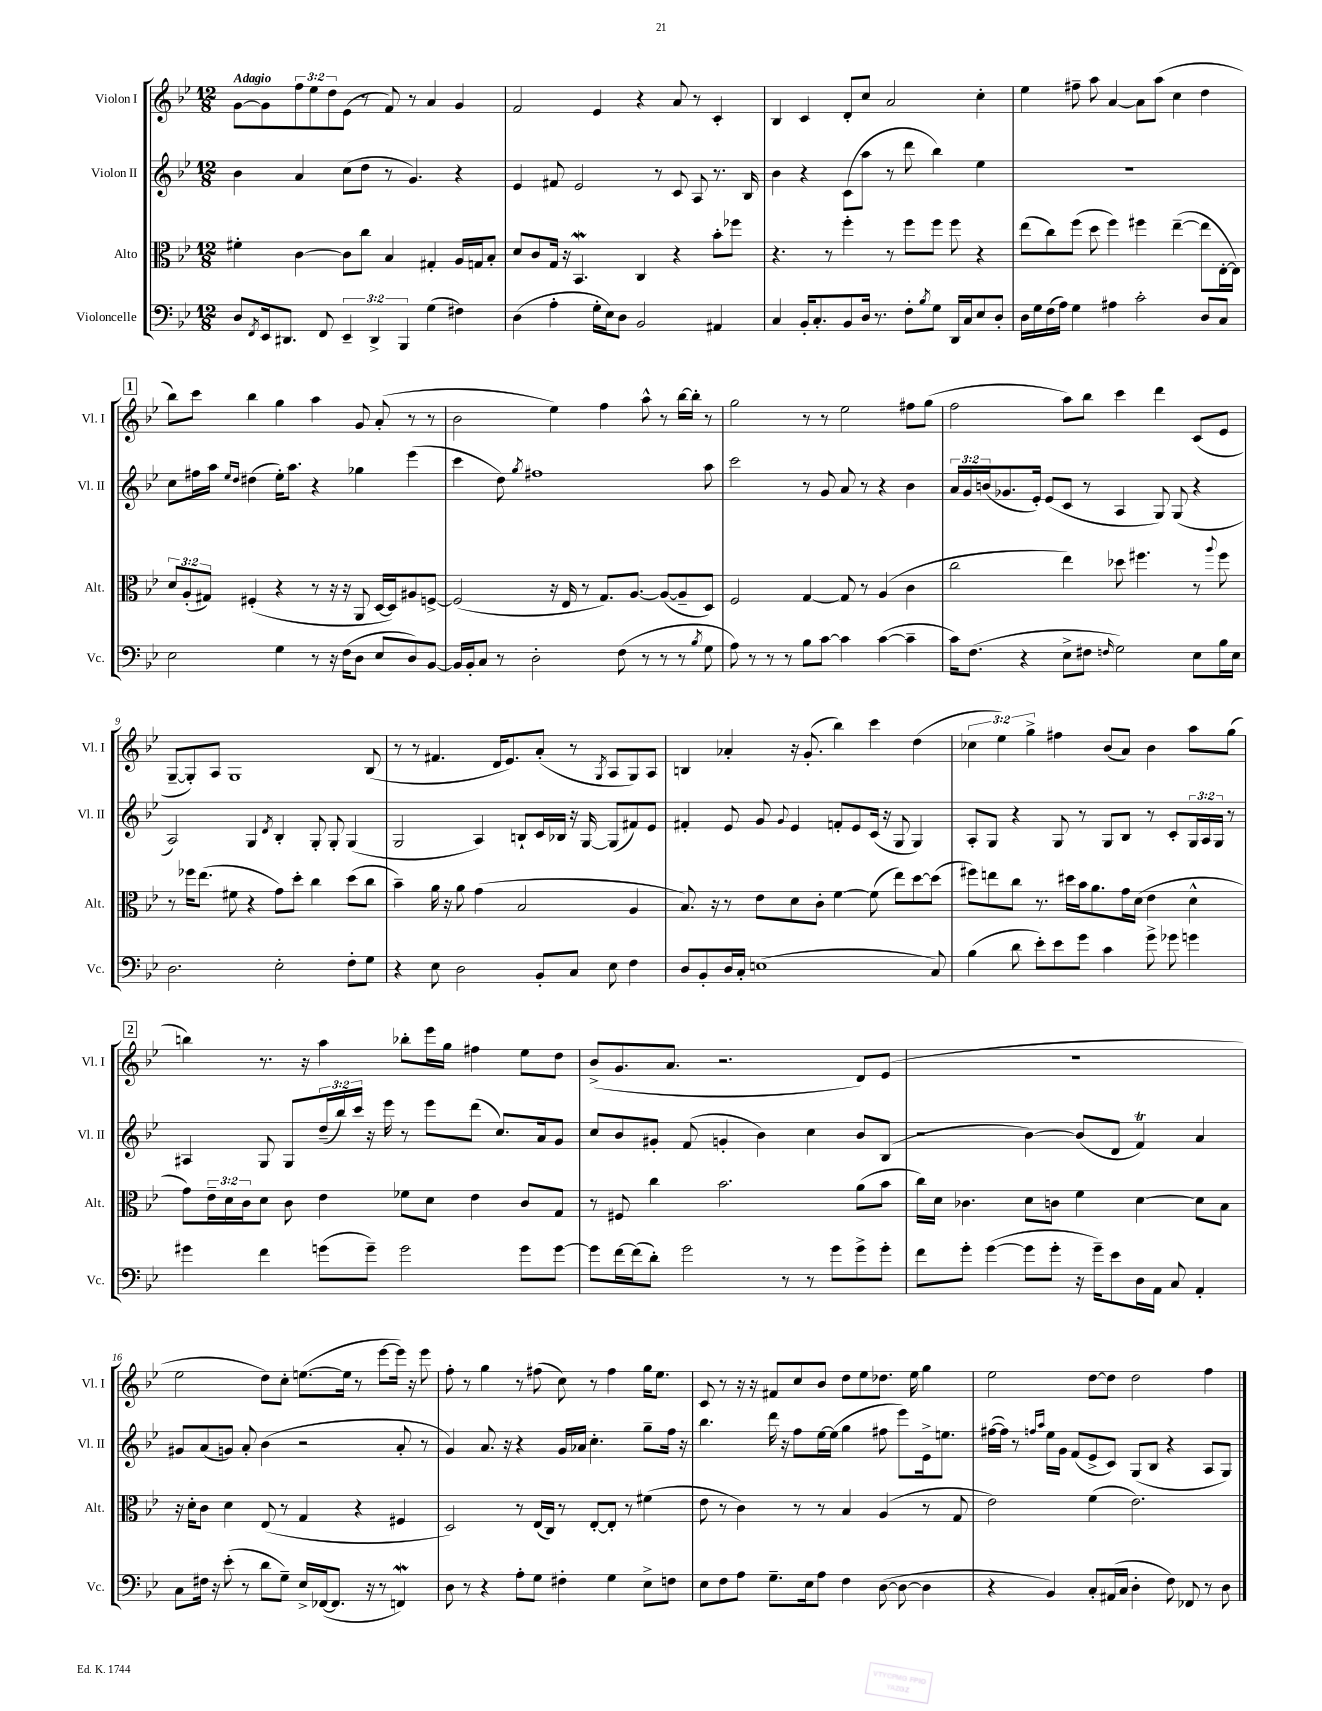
<<
\new StaffGroup <<
\new Staff = "s0" \with { instrumentName = "Violon I" shortInstrumentName = "Vl. I" } {
    \clef treble \key bes \major \numericTimeSignature \time 12/8 \override Staff.TupletNumber.text = #tuplet-number::calc-fraction-text \tempo "Adagio"
    g'8~ g'8 \tuplet 3/2 { f''8 ees''8 d''8 } ees'8( r8 f'8) r8 a'4 g'4 |
    f'2 ees'4 r4 a'8 r8 c'4-. |
    bes4 c'4 d'8-. c''8 a'2 c''4-. |
    ees''4 fis''8-- a''8 a'4~ a'8 a''8( c''4 d''4 |
    \mark \markup { \box "1" } bes''8) c'''8 bes''4 g''4 a''4 g'8 a'8-.( r8 r8 |
    bes'2 ees''4) f''4 a''8-^ r8 bes''16~ bes''16-. r8 |
    g''2 r8 r8 ees''2 fis''8 g''8( |
    f''2 a''8) bes''8 c'''4 d'''4 c'8( ees'8 |
    g8~-- g8-.) a8 g1 bes8( |
    r8 r8 fis'4. d'16 ees'8.) a'8-.( r8 \acciaccatura { g8 } a8 g8) a8 |
    b4 aes'4-. r16 g'8.-.( bes''4) c'''4 d''4( |
    \tuplet 3/2 { ces''4 ees''4) g''4-> } fis''4 bes'8( a'8) bes'4 a''8 g''8( |
    \mark \markup { \box "2" } b''4) r8. r16 a''4 bes''8-. ees'''16 g''16 fis''4 ees''8 d''8 |
    bes'8->( g'8. a'8. r2. d'8) ees'8( |
    R1. |
    ees''2 d''8) c''8-. e''8.~( e''16 r8 ees'''8~ ees'''16) r16 ees'''8 |
    f''8-. r8 g''4 r8 fis''8( c''8) r8 fis''4 g''16 ees''8. |
    c'8 r8 r16 r16 fis'8 c''8 bes'8 d''8 ees''8 des''8. ees''16 g''4 |
    ees''2 d''8~ d''8 d''2 f''4 \bar "|." |
}
\new Staff = "s1" \with { instrumentName = "Violon II" shortInstrumentName = "Vl. II" } {
    \clef treble \key bes \major \numericTimeSignature \time 12/8 \override Staff.TupletNumber.text = #tuplet-number::calc-fraction-text
    bes'4 a'4 c''8( d''8 r8 g'4.) r4 |
    ees'4 fis'8 ees'2 r8 c'8 a8 r8. bes16 |
    bes'4 r4 c'8( a''8 r8 d'''8 bes''4) ees''4 |
    R1. |
    \mark \markup { \box "1" } c''8 fis''16 a''16 \grace { ees''16 d''16 } dis''4( ees''16-.) a''8. r4 ges''4 ees'''4( |
    c'''4 d''8) \acciaccatura { g''8 } fis''1 a''8 |
    c'''2 r8 g'8 a'8 r8 r4 bes'4 |
    \tuplet 3/2 { a'16 g'16 b'16( } ges'8. ees'16-.) ees'8( c'8 r8 a4 g8) g8( r4 |
    a2) g4 \acciaccatura { d'8 } bes4-. g8-. g8-. g4( |
    g2 a4) b8-! c'16 bes16 r16 g16~ g8( fis'8) ees'8 |
    fis'4-. ees'8 g'8 \appoggiatura { g'8 } ees'4 f'8-. ees'8 c'16( r16 g8 g4) |
    a8-. g8 r4 g8 r8 g8 bes8 r8 c'8-. \tuplet 3/2 { g16 a16 g16 } r8 |
    \mark \markup { \box "2" } ais4 g8 g8 \tuplet 3/2 { d''16--( bes''16) c'''16 } r16 ees'''16 r8 ees'''8 d'''8( c''8.) a'16 g'8 |
    c''8 bes'8 gis'8-. f'8( g'4-. bes'4) c''4 bes'8 bes8( |
    r2 bes'4~) bes'8( d'8 f'4\trill) a'4 |
    gis'8 a'8( g'8) a'8-. bes'4( r2 a'8-. r8 |
    g'4) a'8. r16 r4 g'16 aes'16 c''4.-. g''8-- f''16 r16 |
    bes''4. d'''16 r16 f''8 ees''16~ ees''16( g''4 fis''8 ees'''8) ees'16-> e''8. |
    fis''16~( fis''16) r8 \grace { f''16 a''16 } ees''16 g'16 f'8( ees'8-> c'8) g8( bes8 r4 a8 g8) \bar "|." |
}
\new Staff = "s2" \with { instrumentName = "Alto" shortInstrumentName = "Alt." } {
    \clef alto \key bes \major \numericTimeSignature \time 12/8 \override Staff.TupletNumber.text = #tuplet-number::calc-fraction-text
    fis'4-. c'4~ c'8 c''8 bes4 gis4-. a16 g16 bes8-. |
    d'8 c'8 g16 r16 bes,4.\mordent c4 r4 bes'8-. fes''8 |
    r4. r8 f''4-. r8 f''8 f''8 f''8 r4 |
    ees''8( c''8) f''8( d''8 f''4) fis''4 ees''4~--( ees''8 ees16~-. ees16) |
    \mark \markup { \box "1" } \tuplet 3/2 { d'8 a8-.( gis8) } fis4-.( r4 r8 r16 r16 a,8 d16~ d16) ais8 f8~-> |
    f2( r16 ees16 r8 g8.) a8.~ a8~( a8-- d8) |
    f2 g4~ g8 r8 a4( c'4 |
    c''2 ees''4) des''8 fis''4. r8 \appoggiatura { a''8 } fis''8 |
    r8 fes''16 ees''8.( fis'8 r4 g'8) d''8-. c''4 d''8( c''8 |
    bes'4--) a'16 r16 a'8 g'4( bes2 a4 |
    bes8.) r16 r8 ees'8 d'8 c'8-. f'4~ f'8( ees''8) d''8~ d''8( |
    fis''8) e''8 c''8 r8. dis''16 bes'16 a'8. g'16 d'16( ees'4 d'4-^ |
    \mark \markup { \box "2" } g'8) \tuplet 3/2 { ees'16-- d'16 c'16 } d'8 c'8 ees'4 fes'8 d'8 ees'4 c'8 g8 |
    r8 fis8 c''4 bes'2. a'8( bes'8 |
    c''16) d'16 ces'4. d'8 c'8 f'4 d'4~ d'8 bes8 |
    r16 d'16-. c'8 d'4 ees8( r8 g4 r4 fis4 |
    d2) r8 ees16( c16) r8 ees8~-. ees8-. r8 fis'4( |
    ees'8 r8 c'4) r8 r8 bes4 a4( r8 g8 |
    ees'2) f'4( ees'2.) \bar "|." |
}
\new Staff = "s3" \with { instrumentName = "Violoncelle" shortInstrumentName = "Vc." } {
    \clef bass \key bes \major \numericTimeSignature \time 12/8 \override Staff.TupletNumber.text = #tuplet-number::calc-fraction-text
    d8 \acciaccatura { f,8 } ees,16 dis,8. f,8 \tuplet 3/2 { ees,4-- dis,4-> bes,,4 } g4( fis4) |
    d4( a4-. g16-. ees16) d8 bes,2 ais,4 |
    c4 bes,16-. c8.-. bes,8 d16 r8. f8-. \acciaccatura { bes8 } g8 d,16 c16 ees8 d8-. |
    d16 g16 f16( a16) g4 ais4 c'2-. d8 c8 |
    \mark \markup { \box "1" } ees2 g4 r8 r16 f16( d8 ees8 d8) bes,8~ |
    bes,16 bes,16-. c8 r8 d2-. f8( r8 r8 r8 \acciaccatura { bes8 } g8 |
    a8) r8 r8 r8 bes8 c'8~ c'4 c'4~( c'4-- |
    c'16) f8.( r4 ees8-> fis8 \grace { f16 } g2) ees8 bes16 ees16 |
    d2. ees2-. f8-. g8 |
    r4 ees8 d2 bes,8-. c8 ees8 f4 |
    d8 bes,8-. d16 c16-. e1( c8) |
    bes4( d'8 ees'8-.) ees'8 g'8 c'4 g'8-> ges'8 g'4 |
    \mark \markup { \box "2" } gis'4 f'4 g'8( g'8--) g'2 g'8 g'8~ |
    g'8 f'16~ f'16( d'8-.) g'2 r8 r8 g'8 g'8-> g'8-. |
    f'8 g'8-. g'4~( g'8 g'8-. r16 g'16--) ees'8 d16 a,16 c8 a,4-. |
    c8 fis16 r16 ees'8-.( r8 d'8 g8--) ees16-> fes,16~( fes,8. r16 r8 f,4\mordent) |
    d8 r8 r4 a8-. g8 fis4-. g4 ees8-> f8 |
    ees8 f8 a8 g8.-- ees16 a8 f4 d8~( d8~ d4 |
    r4 bes,4) c8-. ais,16( c16 d4-. f8) fes,8 r8 d8 \bar "|." |
}
>>
>>
